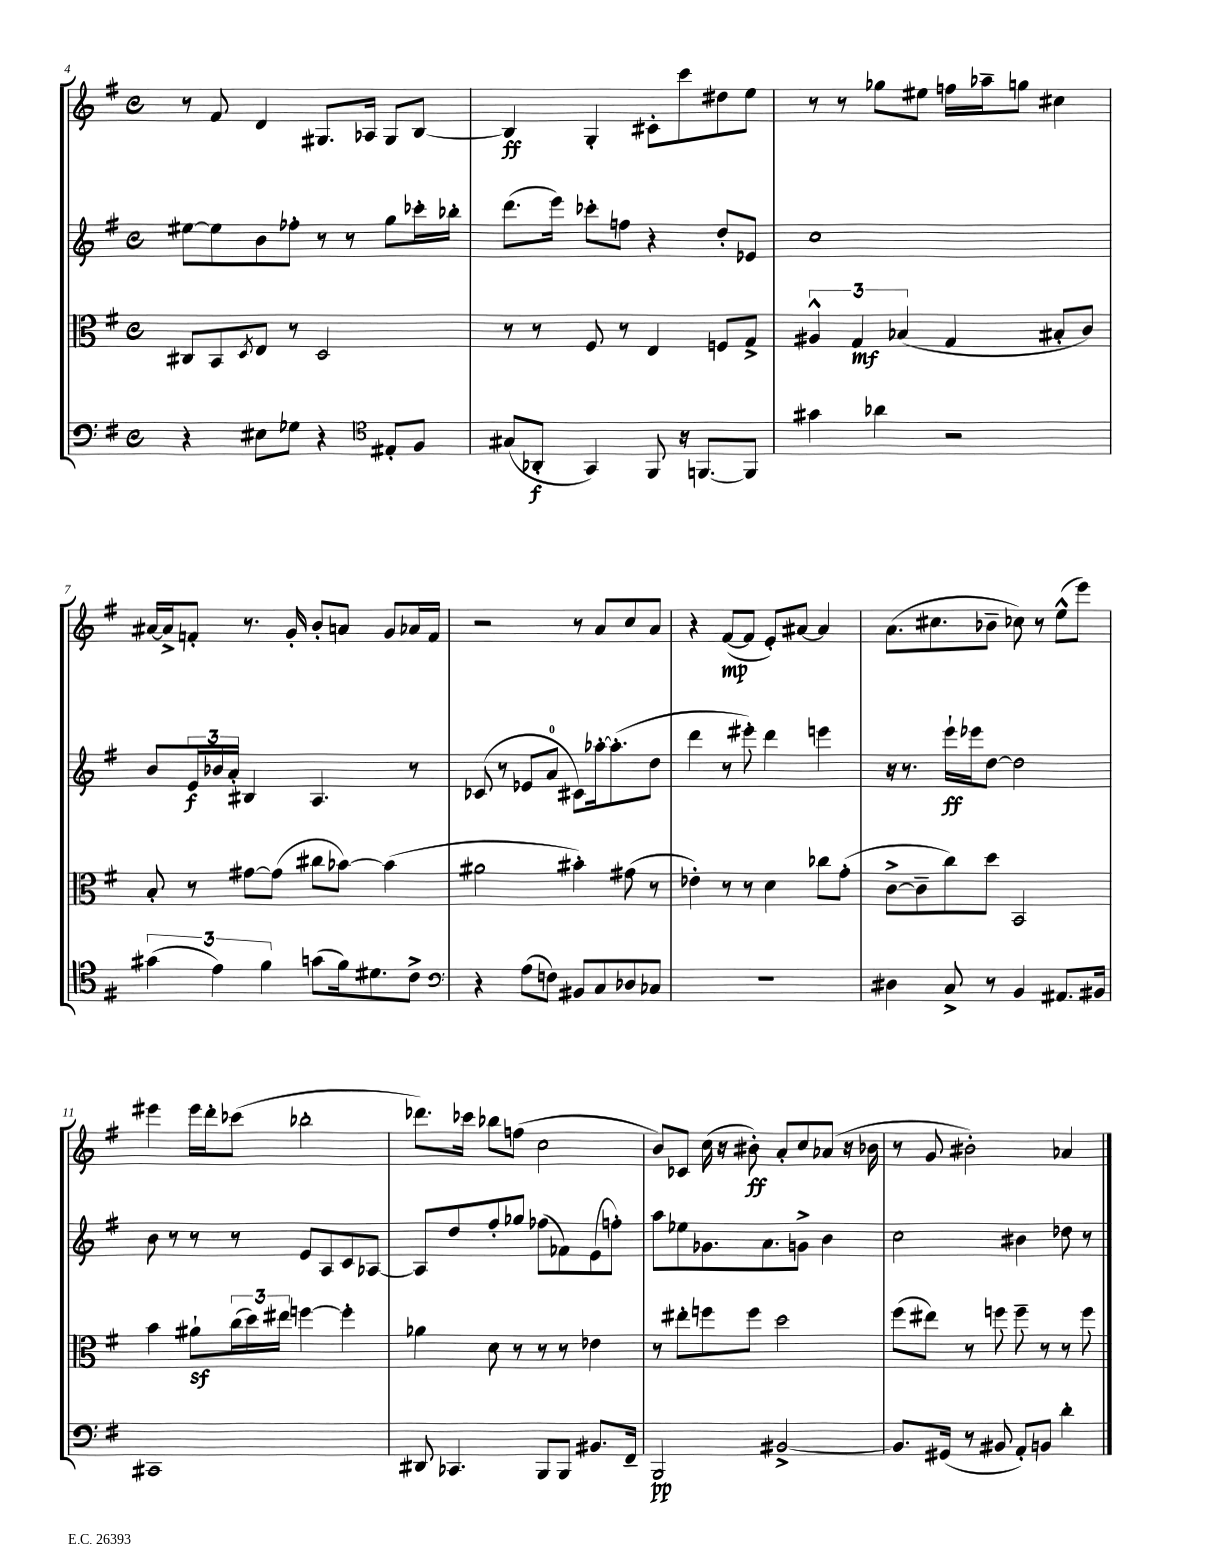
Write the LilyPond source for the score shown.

<<
\new StaffGroup <<
\new Staff = "s0" {
    \clef treble \key g \major \defaultTimeSignature \time 4/4
    r8 fis'8 d'4 gis8. aes16 gis8 b8~ |
    b4\ff g4-. cis'8-. c'''8 dis''8 e''8 |
    r8 r8 ges''8 eis''8 f''16 aes''16-- g''8 cis''4 |
    ais'16~ ais'16-> f'8-. r8. g'16-. b'8-. a'8 g'8 aes'16 f'16 |
    r2 r8 a'8 c''8 a'8 |
    r4 fis'8~\mp( fis'8 e'8-.) ais'8~ ais'4 |
    a'8.( cis''8. bes'8-- ces''8) r8 e''8-^( e'''8) |
    eis'''4 eis'''16 d'''16-. ces'''8( bes''2-. |
    des'''8.) ces'''16 bes''8 f''8( c''2 |
    b'8) ces'8 c''16( r16 bis'8-.\ff) a'8-. c''8 aes'8( r16 bes'16 |
    r8 g'8 bis'2-.) aes'4 \bar "|." |
}
\new Staff = "s1" {
    \clef treble \key g \major \defaultTimeSignature \time 4/4
    eis''8~ eis''8 b'8 fes''8-. r8 r8 g''8 ces'''16-. bes''16-. |
    d'''8.( e'''16) ces'''8-. f''8 r4 d''8-. ees'8 |
    c''1 |
    b'8 \tuplet 3/2 { e'16\f bes'16 a'16-. } bis4 a4. r8 |
    ces'8( r8 ees'8 a'8-0 cis'8) aes''16~-. aes''8.-.( d''8 |
    d'''4 r8 eis'''8-.) d'''4 e'''4 |
    r16 r8. e'''16-!\ff ees'''16 d''8~ d''2 |
    b'8 r8 r8 r8 e'8 a8 c'8 aes8~ |
    aes8 d''8 fis''8-. ges''8 fes''8( fes'8) e'8( f''8-.) |
    a''8 ees''8 ges'8. a'8. g'8-> b'4 |
    c''2 bis'4 des''8 r8 \bar "|." |
}
\new Staff = "s2" {
    \clef alto \key g \major \defaultTimeSignature \time 4/4
    cis8 b,8 \acciaccatura { d8 } e8 r8 d2 |
    r8 r8 fis8 r8 e4 f8 g8-> |
    \tuplet 3/2 { ais4-^ g4\mf bes4( } g4 bis8-. c'8) |
    b8-. r8 gis'8~ gis'8( cis''8 bes'8~) bes'4( |
    ais'2 bis'4-.) gis'8( r8 |
    ees'4-.) r8 r8 d'4 ces''8 g'8-.( |
    c'8~-> c'8-- c''8) d''8 b,2 |
    b'4 ais'8-!\sf \tuplet 3/2 { c''16( d''16) eis''16 } f''4~ f''4-. |
    aes'4 d'8 r8 r8 r8 ees'4 |
    r8 eis''8-. f''8 f''8 d''2 |
    fis''8( eis''8) r8 f''8 f''8-- r8 r8 f''8 \bar "|." |
}
\new Staff = "s3" {
    \clef bass \key g \major \defaultTimeSignature \time 4/4
    r4 eis8 ges8 r4 \clef tenor eis8-. fis8 |
    gis8( aes,8-.\f g,4) fis,8 r16 f,8.~ f,8 |
    gis'4 aes'4 r2 |
    \tuplet 3/2 { gis'4( e'4) fis'4 } g'8( fis'16) dis'8. c'8-> |
    \clef bass r4 a8( f8) bis,8 c8 des8 ces8 |
    R1 |
    dis4 c8-> r8 b,4 ais,8. bis,16 |
    cis,1 |
    dis,8 ces,4. b,,8 b,,8 bis,8. fis,16-- |
    b,,2\pp bis,2~-> |
    bis,8. gis,16( r8 bis,8 a,8-.) b,8 d'4-. \bar "|." |
}
>>
>>
\layout { \context { \Score currentBarNumber = #4 } }
